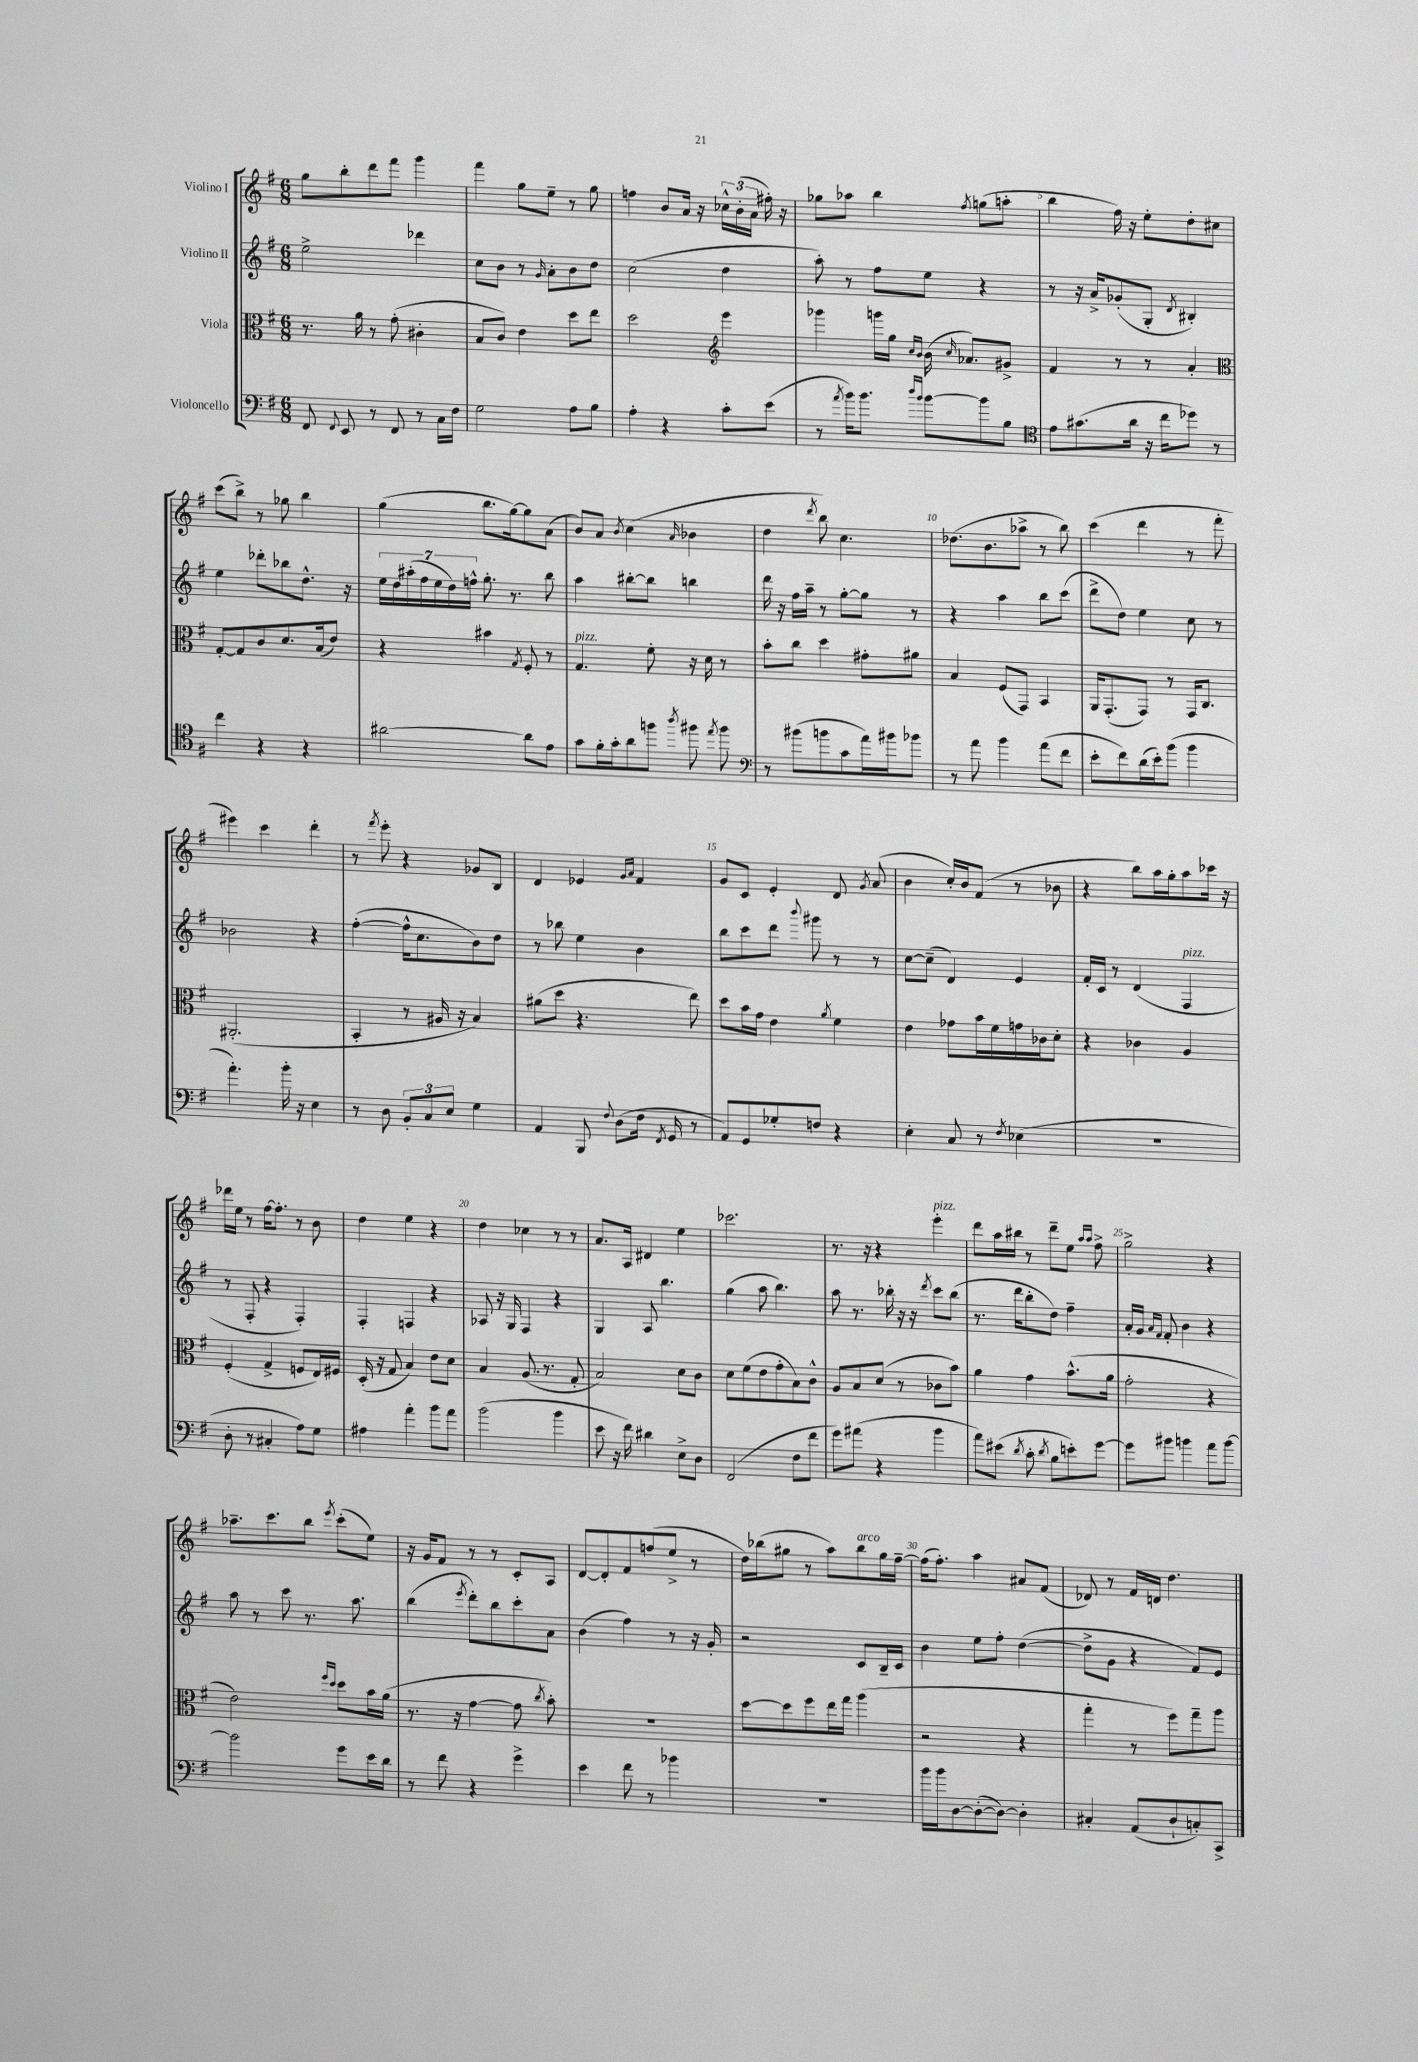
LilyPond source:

<<
\new StaffGroup <<
\new Staff = "s0" \with { instrumentName = "Violino I" } {
    \clef treble \key g \major \numericTimeSignature \time 6/8
    \autoBeamOff g''8[ b''8-. d'''8 fis'''8] g'''4 |
    fis'''4 g''8[ e''8]-- r8 g''8 |
    f''4 b'8[ a'16] r16 \tuplet 3/2 { ces''16[-^ b'16-.( a'16] } fis''16-.) r16 |
    ges''8[ aes''8] b''4 \acciaccatura { fis''8 } g''8[( a''8]-. |
    b''4 fis''16) r16 e''8[-. d''8-. cis''8] |
    c'''8[( b''8]->) r8 ges''8 b''4 |
    g''4( b''8.[ g''16~) g''8 a'8]( |
    b'8[) a'8] \acciaccatura { b'8 } c''4( \grace { a'16 } bes'4 |
    d''4 \acciaccatura { d'''8 } b''8) c''4. |
    des''8.[( b'8. aes''8]-> r8 b''8) |
    c'''4( d'''4 r8 fis'''8-. |
    eis'''4) c'''4 d'''4-. |
    r8 \acciaccatura { fis'''8 } e'''8-. r4 ges'8[ b8] |
    d'4 ees'4 \grace { g'16[ a'16] } fis'4 |
    g'8[ c'8] e'4-. d'8 \acciaccatura { g'8 } a'8( |
    b'4 c''16[-.) b'16 fis'8]( r8 bes'8 |
    r4 b''8[) a''16 g''16-. a''8 ces'''16] r16 |
    des'''16[ e''16] r8 fis''16[~ fis''8.]-. r8 b'8 |
    d''4 e''4 r4 |
    d''4 ces''4 r8 r8 |
    a'8.[ a16] dis'4 e''4 |
    ces'''2. |
    r8. r16 r4 e'''4-.^\markup { \italic "pizz." } |
    d'''8[ a''16 bis''16] r8 d'''8[-- e''8] \grace { a''16[ a''16] } fis''8-> |
    g''2-> r4 |
    aes''8.[-- c'''8. b''8] \acciaccatura { e'''8 } c'''8[-.( e''8]) |
    r16 g'16[ fis'8] r8 r8 c'8[-. a8] |
    d'8[~ d'8-. fis'8 f''8( e''8]-> r8 |
    d''16[) bes''16( gis''8] r8 a''8[) bes''8^\markup { \italic "arco" } gis''16 fis''16]~-- |
    fis''16[( fis''8.]-.) a''4 ais'8[ fis'8]( |
    des'8) r8 fis'16[ d'16] d''4. \bar "|." |
}
\new Staff = "s1" \with { instrumentName = "Violino II" } {
    \clef treble \key g \major \numericTimeSignature \time 6/8
    \autoBeamOff e''2-> des'''4 |
    c''8[ b'8] r8 \grace { g'16 } a'8[-. b'8 d''8] |
    c''2( d''4 |
    a''8-.) r8 fis''8[ e''8] r4 |
    r8 r16 a'16[-> ges'8-.( g8]-. \acciaccatura { d'8 } bis4-.) |
    e''4 des'''8[-. bes''8 d''8.]-^ r16 |
    \tuplet 7/4 { e''16[ d''16 ais''16-.( fis''16 e''16 d''16) f''16]-^ } g''8.-. r8. b''8 |
    a''4 bis''8[~-. bis''8] b''4 |
    d'''16 r16 fis''16[ a''16]-- r8 g''8[~-. g''8] r8 |
    r4 a''4 b''8[ c'''8]( |
    d'''8[-> d''8]) e''4 c''8 r8 |
    bes'2 r4 |
    fis''4~-.( fis''16[-^ c''8. b'8) d''8] |
    r8 bes''8 e''4 b'4 |
    b''8[ c'''8 d'''8] \appoggiatura { b'''8 } gis'''8 r8 r8 |
    c''8[~ c''8]--( d'4) e'4 |
    fis'16[-. c'16] r8 d'4( fis4^\markup { \italic "pizz." } |
    r8 fis8-. r4 fis4-.) |
    fis4-. f4 r4 |
    aes8 r16 g16 fis4 r4 |
    g4 a8 b''4. |
    g''4( a''8 b''4.) |
    a''8 r8. bes''16-. r16 r16 \acciaccatura { d'''8 } c'''8[ bes''8]( |
    r8. d'''16[ b''8-. d''8]) fis''4-- |
    a'16[-. g'16] \grace { a'16[ fis'16] } fis'8-. b'4 r4 |
    a''8 r8 c'''8 r8. a''8. |
    b''4( \acciaccatura { e'''8 } d'''8[-.) b''8 c'''8-. a'8] |
    b'4( fis''4) r8 r16 g'16-. |
    r2 c'8[ b16-- c'16] |
    b'4 e''8[ fis''8]-. d''4~( |
    d''8[-> g'8] r4 fis'8[) e'8] \bar "|." |
}
\new Staff = "s2" \with { instrumentName = "Viola" } {
    \clef alto \key g \major \numericTimeSignature \time 6/8
    \autoBeamOff r8. a'16 r8 g'8-.( cis'4-. |
    b8[ c'8]) e'4 d''8[ e''8] |
    d''2 \clef treble e'''4 |
    ges'''4 g'''16[ g''16] \grace { c''16[ b'16] } b'16( \grace { c''16 } aes'8.[) gis'8]-> |
    fis'4 r8 r8 a'4-. |
    \clef alto g8[~-. g8 c'8 d'8. b16( e'8]) |
    r4 bis'4 \acciaccatura { g8 } fis8-. r8 |
    g4.^\markup { \italic "pizz." } fis'8-. r16 d'16 r8 |
    b'8[-. c''8] d''4 gis'8[-. ais'8] |
    b4 fis8[( g,8]) b,4 |
    a,16[ g,8.-.( g,8]) r8 g,16[ c8.] |
    ais,2.-.( |
    b,4-. r8 ais16 r16 b4) |
    ais'8[( d''8] r4. e''8) |
    d''8[ b'16 g'16] e'4 \acciaccatura { a'8 } fis'4 |
    e'4 ges'8[ b'16 fis'16 g'16 ces'16 d'8]-. |
    r4 ces'4 a4 |
    fis4-.( g4-> f8[ e16) fis16] |
    d16-.( r16 g8 b4) e'8[ d'8] |
    b4 a8.( r8. g8-. |
    b2) d'8[ c'8] |
    d'8[ fis'8( e'8 g'8-. b8) c'8]-^ |
    a8[ b8 d'8]( r8 ces'8[ b'8]) |
    a'4 g'4 b'8.[-^( a'16] |
    g'2-. r4 |
    e'2) \grace { fis''16[ d''16] } d''8[ b'16 a'16]( |
    r8. r16 g'4~ g'8 \acciaccatura { c''8 } b'8-.) |
    R2. |
    d''8[~ d''8 fis''8 e''16 g''16] a''4( |
    r2 r4 |
    g''4-. r8 fis''8[) g''8-- a''8] \bar "|." |
}
\new Staff = "s3" \with { instrumentName = "Violoncello" } {
    \clef bass \key g \major \numericTimeSignature \time 6/8
    \autoBeamOff fis,8 \appoggiatura { fis,8 } e,8 r8 fis,8 r8 c16[ fis16] |
    g2 a8[ b8] |
    a4-. r4 c'8[-. e'8]( |
    r8 \acciaccatura { a'8 } b'16[) b'8.] \grace { d''16[ b'16] } b'8[~ b'8 b8] |
    \clef tenor e'8[ gis'8.( a'16] r16 c''16[ des''8]) r8 |
    c''4 r4 r4 |
    ais'2~ ais'8[ e'8] |
    g'8[ fis'16-. g'16-. a'8 f''8] \acciaccatura { a''8 } fis''8 \acciaccatura { e''8 } fis''8 |
    \clef bass r8 bis'8[( b'8 c'8 a'16) bis'16 bes'8] |
    r8 a'8 b'4 a'8[( fis'8] |
    e'8[-. fis'8) d'16( e'16-.) b'8]( b'4 |
    a'4.-.) b'16-. r16 e4 |
    r8 d8 \tuplet 3/2 { b,8[-. c8 e8] } g4 |
    a,4 b,,8 \appoggiatura { fis8 } d8[( fis16] \acciaccatura { fis,8 } g,16 r8 |
    a,8[) g,8 ges8-. f8] r4 |
    e4-. c8 r8 \acciaccatura { fis8 } ees4( |
    R2. |
    d8-. r8 cis4-. a8[) g8] |
    ais4 a'4-. b'8[ a'8] |
    b'2( b'4 |
    e'8 r16 fis'16) dis'4 e8[-> d8] |
    fis,2( fis8[ fis'8] |
    g'8[) ais'8]( r4 b'4 |
    a'8[) eis'8]( \acciaccatura { d'8 } c'8-. \acciaccatura { d'8 } b8[ e'8-.) g'8]~ |
    g'8[ bis'8] b'4 a'8[ b'8]~ |
    b'2 g'8[ e'16 d'16] |
    r8 fis'8 r4 g'4-> |
    e'4 fis'8 r8 bes'4 |
    R2. |
    b'16[ b'16 d8~ d8~-.( d8]~) d4-. |
    cis4-. a,8[( d8-! c8-.) c,8]-> \bar "|." |
}
>>
>>
\layout { \context { \Score \override BarNumber.break-visibility = ##(#f #t #t) barNumberVisibility = #(every-nth-bar-number-visible 5) } }
